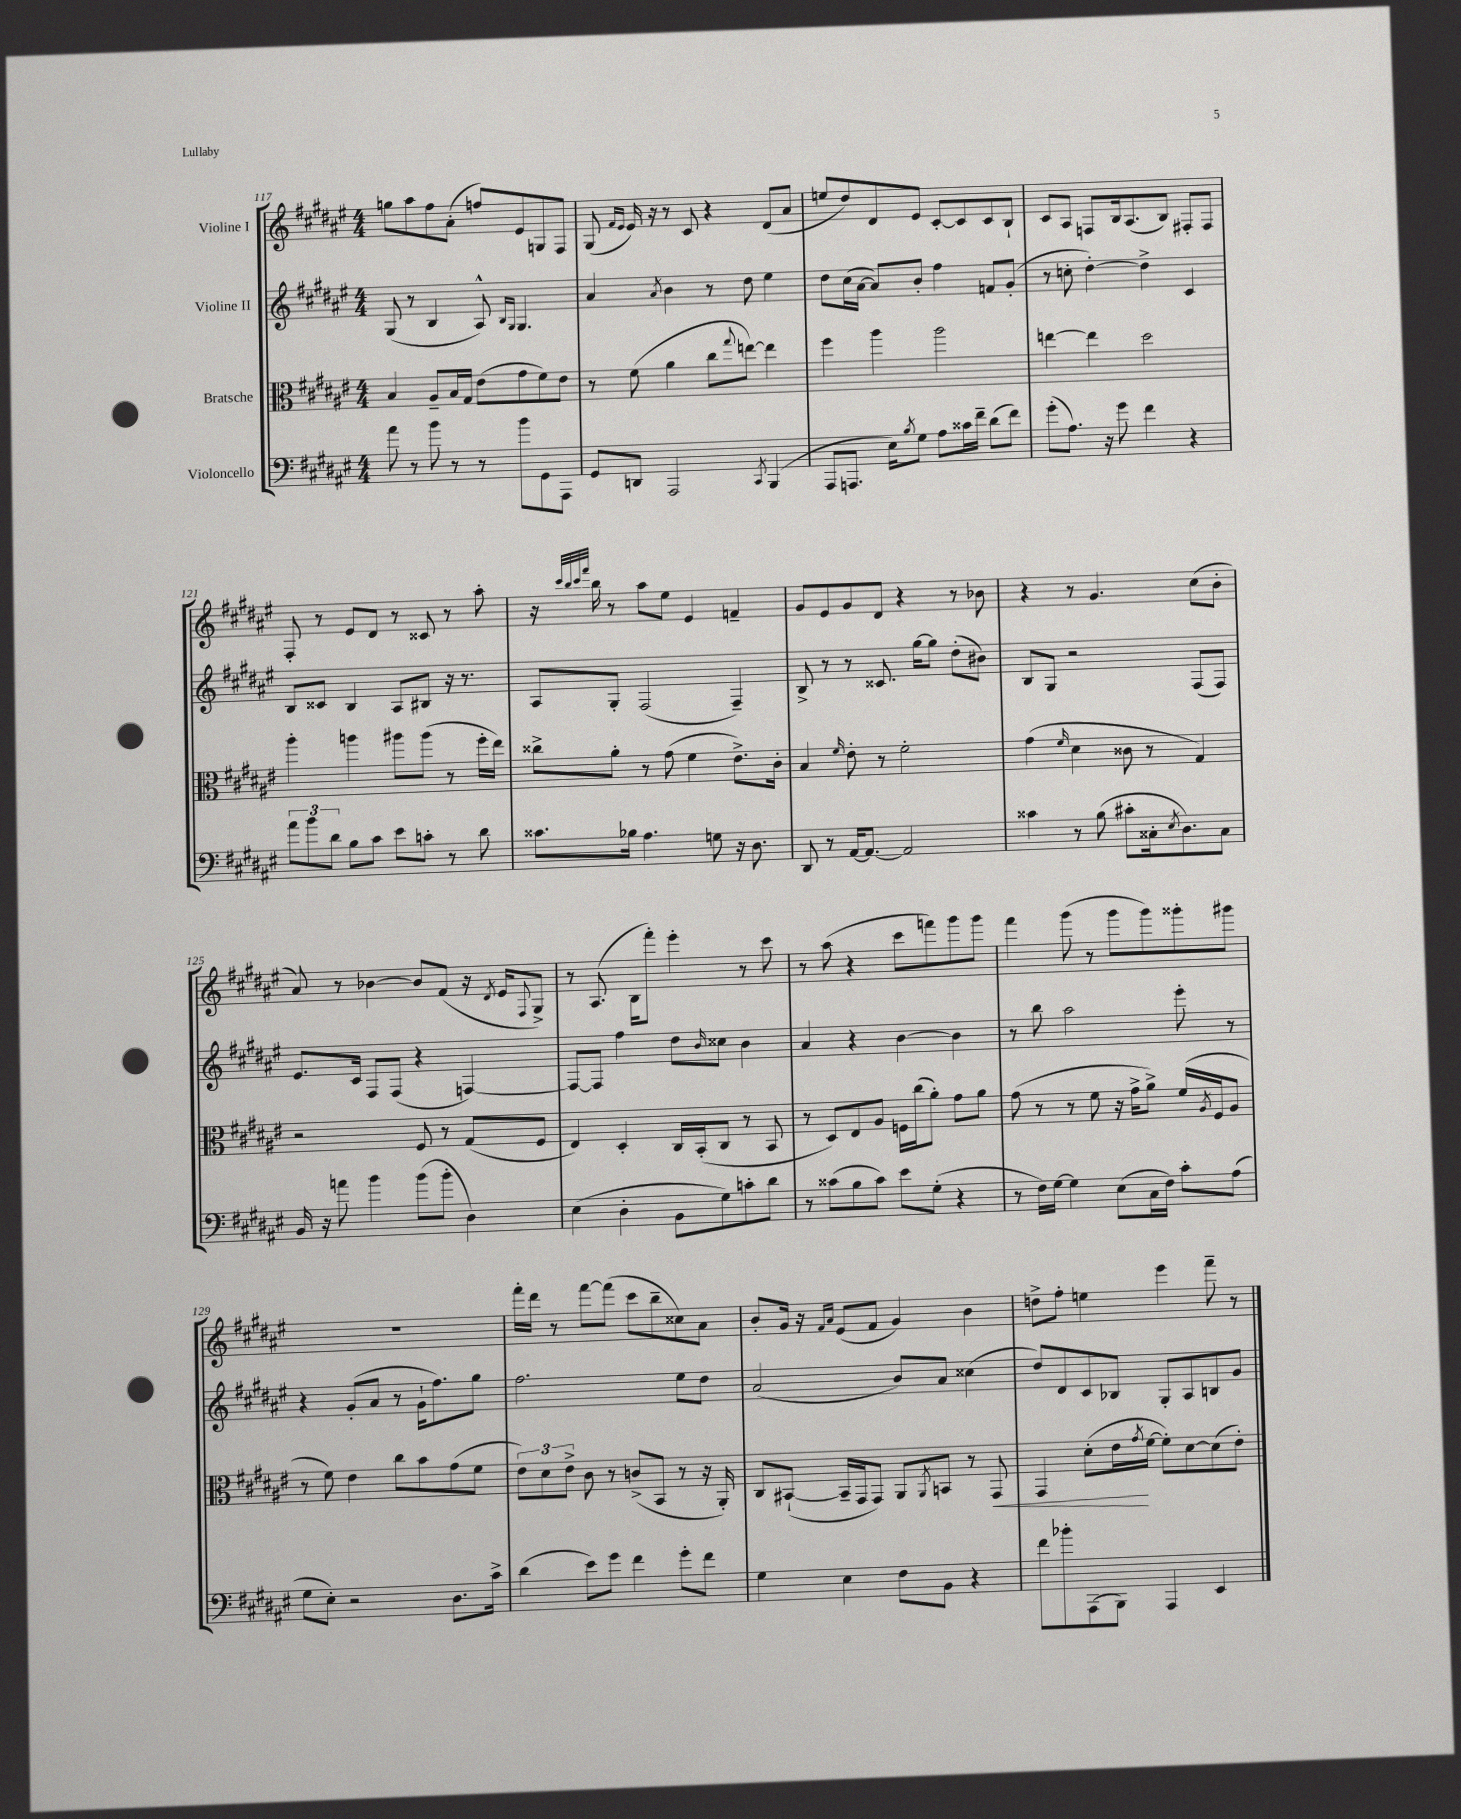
<<
\new StaffGroup <<
\new Staff = "s0" \with { instrumentName = "Violine I" } {
    \clef treble \key fis \major \numericTimeSignature \time 4/4
    g''8 ais''8 fis''8 ais'8-.( f''8) eis'8 g8 fis8 |
    gis8( \grace { fis'16 eis'16 } eis'16) r16 r8 cis'8 r4 dis'8( ais'8 |
    e''8 dis''8) dis'8 eis'8 cis'8~-. cis'8 cis'8 b8-! |
    cis'8 ais8 f8 b16 ais8.( b8) fis8-. fis8 |
    fis8-. r8 eis'8 dis'8 r8 cisis'8 r8 ais''8-. |
    r16 \grace { cis'''32 b''32 cis'''32 fis'''32 } b''16 r8 ais''8 eis''8 eis'4 f'4-- |
    gis'8 eis'8 gis'8 dis'8 r4 r8 bes'8 |
    r4 r8 gis'4. cis''8( b'8-. |
    ais'8) r8 bes'4~ bes'8 fis'8( r16 \acciaccatura { dis'8 } eis'16 \appoggiatura { fis8 } gis8->) |
    r8 ais8.( b16 fis'''8-.) eis'''4-. r8 cis'''8 |
    r8 ais''8( r4 cis'''8 f'''8) gis'''8 gis'''8 |
    fis'''4 gis'''8( r8 gis'''8 gis'''8) gisis'''8-. gis'''8 |
    R1 |
    fis'''16-. dis'''16 r8 fis'''8~ fis'''8( cis'''8 b''8-- cisis''8) ais'8 |
    b'8-. gis'16 r16 \grace { fis'16 ais'16 } eis'8( fis'8 gis'4) b'4 |
    d''8-> fis''8-. e''4 eis'''4 fis'''8-- r8 \bar "|." |
}
\new Staff = "s1" \with { instrumentName = "Violine II" } {
    \clef treble \key fis \major \numericTimeSignature \time 4/4
    gis8( r8 b4 ais8-^) \grace { b16 gis16 } gis4. |
    ais'4 \acciaccatura { ais'8 } b'4 r8 dis''8 eis''4 |
    dis''8 cis''16( ais'16~ ais'8) b'8-. fis''4 f'8 gis'8-.( |
    r8 c''8-. dis''4~-.) dis''4-> cis'4 |
    b8 cisis'8 b4 ais8 bis8 r16 r8. |
    ais8 gis8-. fis2( fis4--) |
    b8-> r8 r8 cisis'8. gis''16~ gis''8 dis''8-.( bis'8) |
    b8 gis8 r2 fis8( fis8) |
    eis'8. cis'16 fis8 fis8( r4 f4~) |
    f8~ f8 fis''4 dis''8 \grace { b'16 } cisis''8 b'4 |
    ais'4 r4 b'4~ b'4 |
    r8 b''8 ais''2 eis'''8-. r8 |
    r4 gis'8-.( ais'8 r8 gis'16-! fis''8.) gis''8 |
    fis''2. eis''8 dis''8 |
    ais'2( b'8) ais'8 cisis''4( |
    dis''8) dis'8 cis'8 bes8 gis8-. ais8 b8 gis'8 \bar "|." |
}
\new Staff = "s2" \with { instrumentName = "Bratsche" } {
    \clef alto \key fis \major \numericTimeSignature \time 4/4
    b4 ais8-- b16 gis16 eis'8( gis'8 fis'8) eis'8 |
    r8 fis'8( ais'4 cis''8 \appoggiatura { gis''8 } e''8~) e''4 |
    fis''4 ais''4 ais''2 |
    e''4~ e''4 dis''2 |
    ais''4-. a''4 ais''8 ais''8( r8 fis''16-. eis''16) |
    cisis''8-> ais'8-. r8 gis'8( fis'4 eis'8.->) cis'16-. |
    b4 \grace { fis'16 } eis'8-. r8 fis'2-. |
    gis'4( \grace { fis'16 } dis'4 cisis'8 r8 gis4) |
    r2 fis8 r8 gis8( fis8 |
    eis4) dis4-. cis16 b,16-.( cis8 r8 b,8 |
    r8 dis8) eis8 ais8 f16 cis''16( ais'8-.) gis'8 ais'8 |
    gis'8( r8 r8 fis'8 r16 gis'16-> ais'8->) fis'16( \acciaccatura { ais8 } fis16 ais8 |
    r8 fis'8) eis'4 cis''8 b'8 gis'8( fis'8 |
    \tuplet 3/2 { eis'8) dis'8 eis'8-> } cis'8 r8 c'8->( b,8 r8 r16 ais,16-.) |
    cis8 bis,8~-!( bis,16-- gis,16 gis,8) ais,8 \acciaccatura { ais,8 } b,8 r8 gis,8\< |
    gis,4 dis'8-.( eis'16\! \acciaccatura { gis'8 } fis'16~ fis'8-.) dis'8~ dis'8( eis'8-.) \bar "|." |
}
\new Staff = "s3" \with { instrumentName = "Violoncello" } {
    \clef bass \key fis \major \numericTimeSignature \time 4/4
    ais'8 r8 b'8 r8 r8 b'8 gis,8 ais,,8 |
    gis,8 d,8 ais,,2 \acciaccatura { cis,8 } b,,4( |
    ais,,8 a,,8. eis16) \acciaccatura { b8 } gis8 ais8 cisis'16 fis'16-- dis'8( fis'8) |
    gis'8-.( ais8.) r16 gis'8 fis'4 r4 |
    \tuplet 3/2 { ais'8 b'8 dis'8 } b8 cis'8 eis'8 c'8-. r8 dis'8 |
    cisis'8. bes16 ais4. g8 r16 dis8. |
    dis,8 r8 ais,16~ ais,8.~ ais,2 |
    cisis'4 r8 b8( cis'8-. cisis16-. \acciaccatura { eis8 } dis8.) cisis8 |
    b,16 r16 a'8 b'4 b'8( b'8-. dis4) |
    eis4( dis4-. b,8 gis8) c'8-. dis'8 |
    r8 cisis'8( b8 cisis'8) eis'8 gis8-.( r4 |
    r8 fis16) gis16~ gis4 eis8( cis16 fis16) cis'8-. ais8( |
    gis8 eis8-.) r2 dis8. cis'16-> |
    dis'4( eis'8) gis'8 fis'4 gis'8-. fis'8 |
    gis4 eis4 fis8 b,8 r4 |
    fis'8 bes'8-. ais,,8( b,,8) ais,,4 eis,4 \bar "|." |
}
>>
>>
\layout { \context { \Score currentBarNumber = #117 } }
